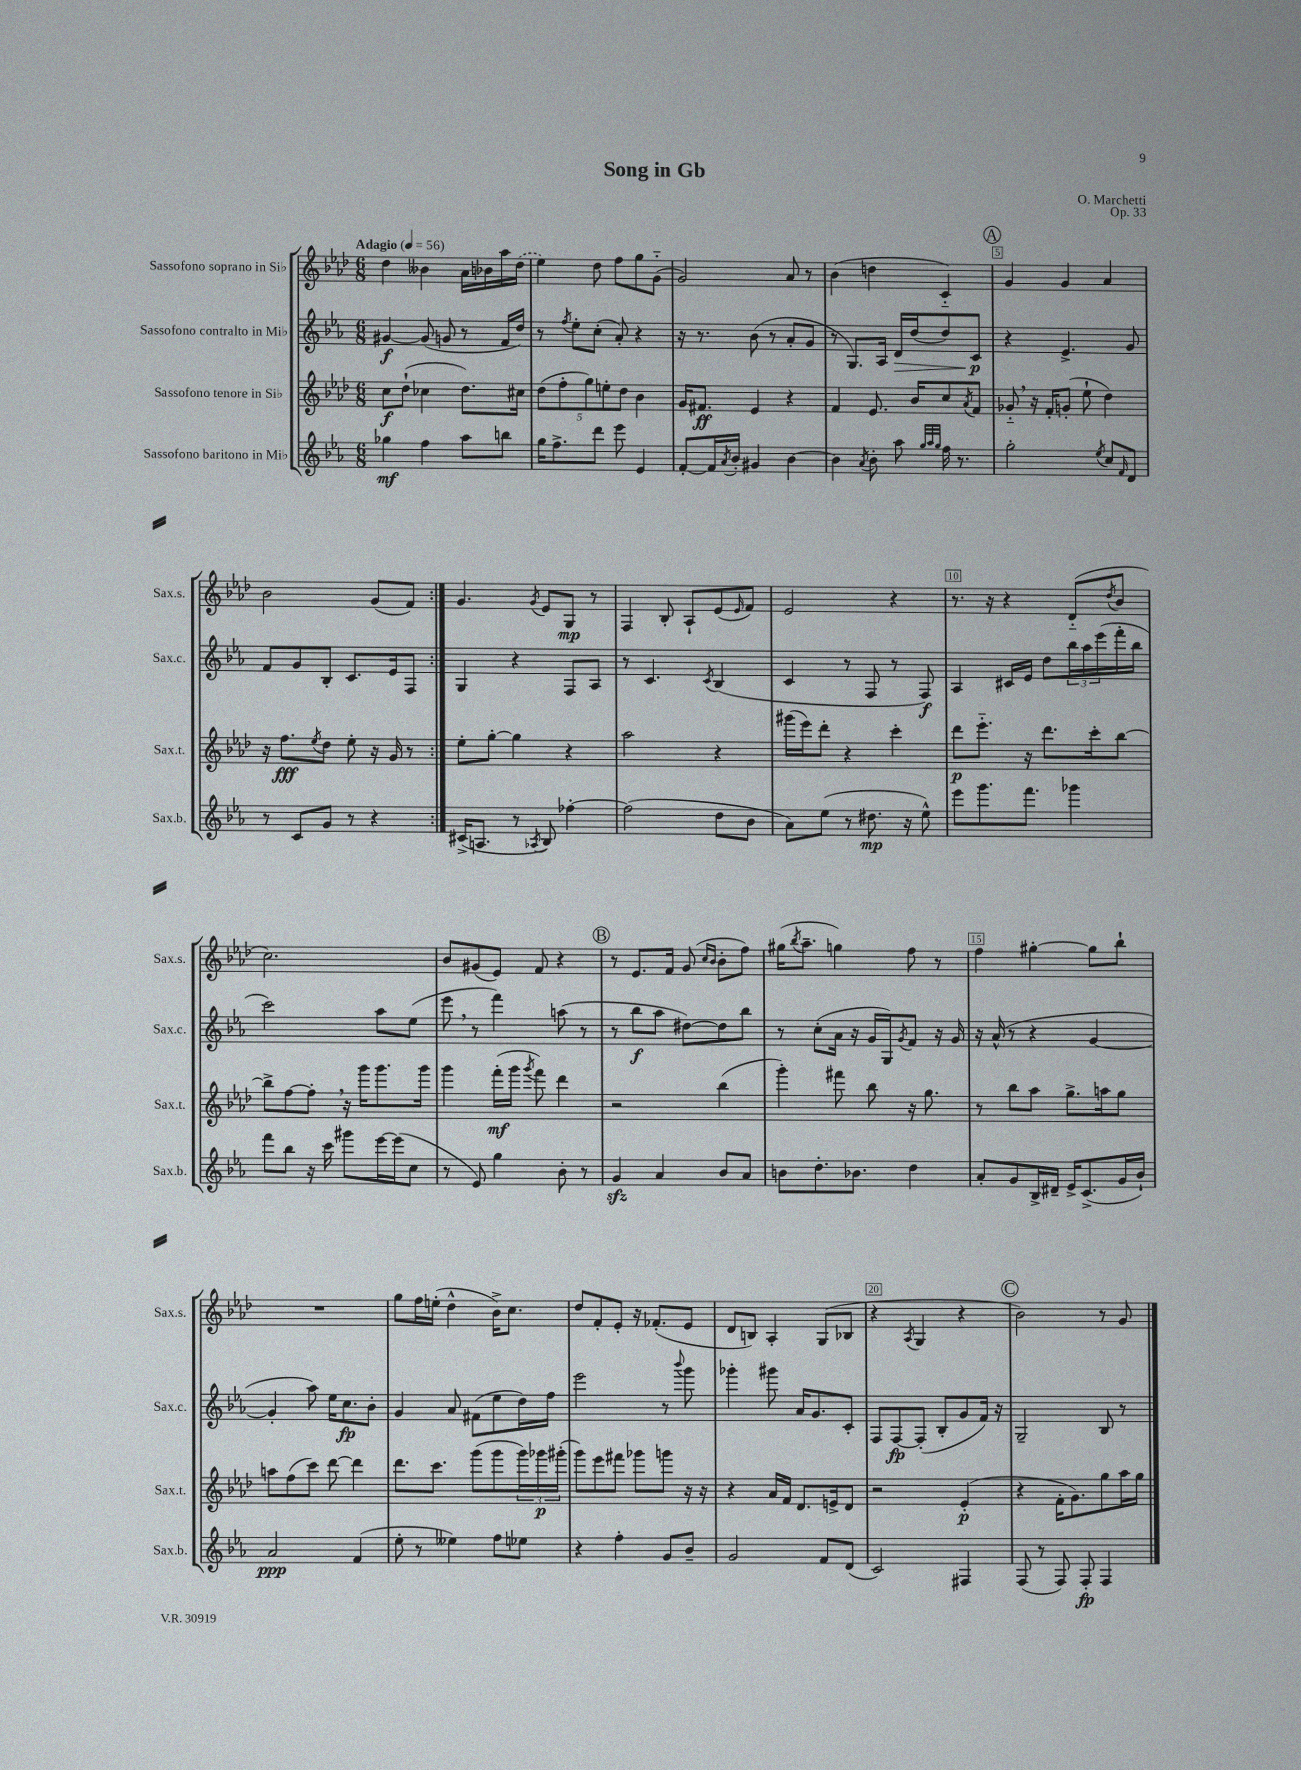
\header { title = "Song in Gb" composer = "O. Marchetti" opus = "Op. 33" }
<<
\new StaffGroup <<
\new Staff = "s0" \with { instrumentName = "Sassofono soprano in Sib" shortInstrumentName = "Sax.s." } {
    \clef treble \key aes \major \numericTimeSignature \time 6/8 \tempo "Adagio" 4 = 56
    \repeat volta 2 { des''4 beses'4 aes'16 bes'16 aes''16 \once \slurDashed des''16( |
    ees''4) des''8 f''8 g''8 g'8-_( |
    g'2) aes'8 r8 |
    bes'4( d''4 c'4-_) |
    \mark \markup { \circle "A" } g'4 g'4 aes'4 |
    bes'2 g'8( f'8) | }
    g'4. \acciaccatura { g'8 } ees'8 g8\mp r8 |
    f4 bes8-. aes8-! ees'8( \grace { ees'16 } f'8) |
    ees'2 r4 |
    r8. r16 r4 des'8-_( \acciaccatura { des''8 } bes'8 |
    c''2.) |
    bes'8 gis'8( ees'8) f'8 r4 |
    \mark \markup { \circle "B" } r8 ees'8. f'16 g'8( \grace { c''16 bes'16 } bes'8-. f''8) |
    gis''16( \acciaccatura { bes''8 } aes''8.-- g''4) f''8 r8 |
    f''4 gis''4~-. gis''8 bes''8-! |
    R2. |
    g''8 f''16 e''16-.( des''4-^ bes'16->) c''8. |
    des''8 f'8-. ees'8-. r16 fes'8.-.( ees'8 |
    des'8 b8) aes4-. g8( bes8 |
    r4 \acciaccatura { aes8 } g4 r4 |
    \mark \markup { \circle "C" } bes'2) r8 g'8 \bar "|." |
}
\new Staff = "s1" \with { instrumentName = "Sassofono contralto in Mib" shortInstrumentName = "Sax.c." } {
    \clef treble \key ees \major \numericTimeSignature \time 6/8
    \repeat volta 2 { gis'4~\f gis'8( g'8 r8 f'16 d''16) |
    r8 \acciaccatura { f''8 } ees''8-. c''8-.( aes'8-.) r4 |
    r16 r8. bes'8( r8 aes'8-. g'8 |
    r8 g8.) aes16 d'16\> d''16( d''8) c'8\p\! |
    \mark \markup { \circle "A" } r4 ees'4.-> g'8 |
    f'8 g'8 bes8-. c'8. ees'16 f8 | }
    g4 r4 f8 aes8 |
    r8 c'4. \acciaccatura { c'8 } bes4( |
    c'4 r8 f8 r8 f8\f) |
    aes4 cis'16 ees'16 d''8 \tuplet 3/2 { bes''16 aes''16 ees'''16( } f'''16-. bes''16 |
    c'''2) aes''8 ees''8( |
    ees'''8 \breathe r8 f'''4) a''8( r8 |
    \mark \markup { \circle "B" } r8 bes''8\f aes''8 dis''8~) dis''8 bes''8 |
    r8 c''8-.( aes'16 r16 g'16 g16) \acciaccatura { g'8 } f'8 r16 g'16 |
    r16 aes'16-^( r8 r4 g'4~ |
    g'4-. aes''8) ees''16 c''8.\fp bes'8-. |
    g'4 aes'8 fis'8( ees''8 d''16) f''16 |
    ees'''2 r8 \appoggiatura { bes'''8 } g'''8 |
    ges'''4-. gis'''8 aes'16 g'8. c'8-. |
    f8 f8~\fp f8-.( bes8-. g'8 f'16) r16 |
    \mark \markup { \circle "C" } g2-- bes8 r8 \bar "|." |
}
\new Staff = "s2" \with { instrumentName = "Sassofono tenore in Sib" shortInstrumentName = "Sax.t." } {
    \clef treble \key aes \major \numericTimeSignature \time 6/8
    \repeat volta 2 { c''8\f des''8-!( ces''4 des''8.) cis''16 |
    \tuplet 5/4 { des''8( f''8-. g''8) e''8-. des''8 } bes'4 |
    g'16 fis'8.\ff ees'4 r4 |
    f'4 ees'8. bes'16 c''8 \acciaccatura { aes'8 } f'8 |
    \mark \markup { \circle "A" } ges'8-_ \breathe r16 f'16-. g'8-.( ees''8-! des''4) |
    r16 f''8.\fff \acciaccatura { ees''8 } des''8 ees''8-. r16 g'16 r8 | }
    ees''8-. g''8~-. g''4 r4 |
    aes''2 r4 |
    gis'''16( ees'''16) des'''8-. r4 c'''4-. |
    des'''8\p ees'''8.-_ r16 des'''8. c'''16-. bes''8~ |
    bes''8-> f''8~ f''8-. \breathe r16 g'''16 g'''8. g'''16 |
    g'''4 f'''16-.\mf( g'''16 \acciaccatura { g'''8 } f'''8) des'''4 |
    \mark \markup { \circle "B" } r2 bes''4( |
    g'''4-.) fis'''8 bes''8 r16 g''8. |
    r8 bes''8 aes''8 g''8.-> a''16 g''8 |
    a''8 f''8( c'''8) des'''8~ des'''4 |
    des'''8. c'''8. g'''8( g'''8 \tuplet 3/2 { g'''16) ges'''16\p gis'''16-.( } |
    g'''8) ees'''8 fis'''8 ges'''8 g'''8 r16 r16 |
    r4 aes'16 f'16 des'8. e'16-> des'8 |
    r2 ees'4-.\p( |
    \mark \markup { \circle "C" } r4 f'16-. g'8.) g''8 aes''16 g''16 \bar "|." |
}
\new Staff = "s3" \with { instrumentName = "Sassofono baritono in Mib" shortInstrumentName = "Sax.b." } {
    \clef treble \key ees \major \numericTimeSignature \time 6/8
    \repeat volta 2 { ges''4\mf f''4 aes''8 b''8 |
    g''16 f''8.-> d'''8 ees'''8 ees'4 |
    f'8~-. f'16 \acciaccatura { aes'8 } bes'16-. gis'4 bes'4~ |
    bes'4 \acciaccatura { aes'8 } bes'8-. aes''8 \grace { g''32 aes''32 g''32 } f''16 r8. |
    \mark \markup { \circle "A" } g''2-. \acciaccatura { ees''8 } c''8 \grace { f'16 } d'8 |
    r8 c'8 g'8 r8 r4 | }
    cis'16->( a8. r8 \acciaccatura { aes8 } bes8) fes''4~-. |
    fes''2( d''8 bes'8 |
    aes'8) ees''8( r8 dis''8.\mp r16 ees''8-^) |
    ees'''8 g'''8. f'''8. ges'''4 |
    f'''8 bes''8 r16 c'''16 gis'''8 ees'''16~ ees'''16( c''8 |
    r8 ees'8) g''4 bes'8-. r8 |
    \mark \markup { \circle "B" } g'4\sfz aes'4 bes'8 aes'8 |
    b'8 d''8.-. bes'8. d''4 |
    aes'8-. g'8 bes16-> dis'16-- ees'16-> c'8.->( g'16 bes'16-!) |
    aes'2\ppp f'4( |
    ees''8-. r8 eeses''4) f''8 ees''8 |
    r4 f''4-. g'8 bes'8-- |
    g'2 f'8 d'8( |
    c'2) fis4 |
    \mark \markup { \circle "C" } f8( r8 f8) f8-.\fp f4 \bar "|." |
}
>>
>>
\layout { \context { \Score \override BarNumber.break-visibility = ##(#f #t #t) barNumberVisibility = #(every-nth-bar-number-visible 5) \override BarNumber.stencil = #(make-stencil-boxer 0.1 0.3 ly:text-interface::print) } }
